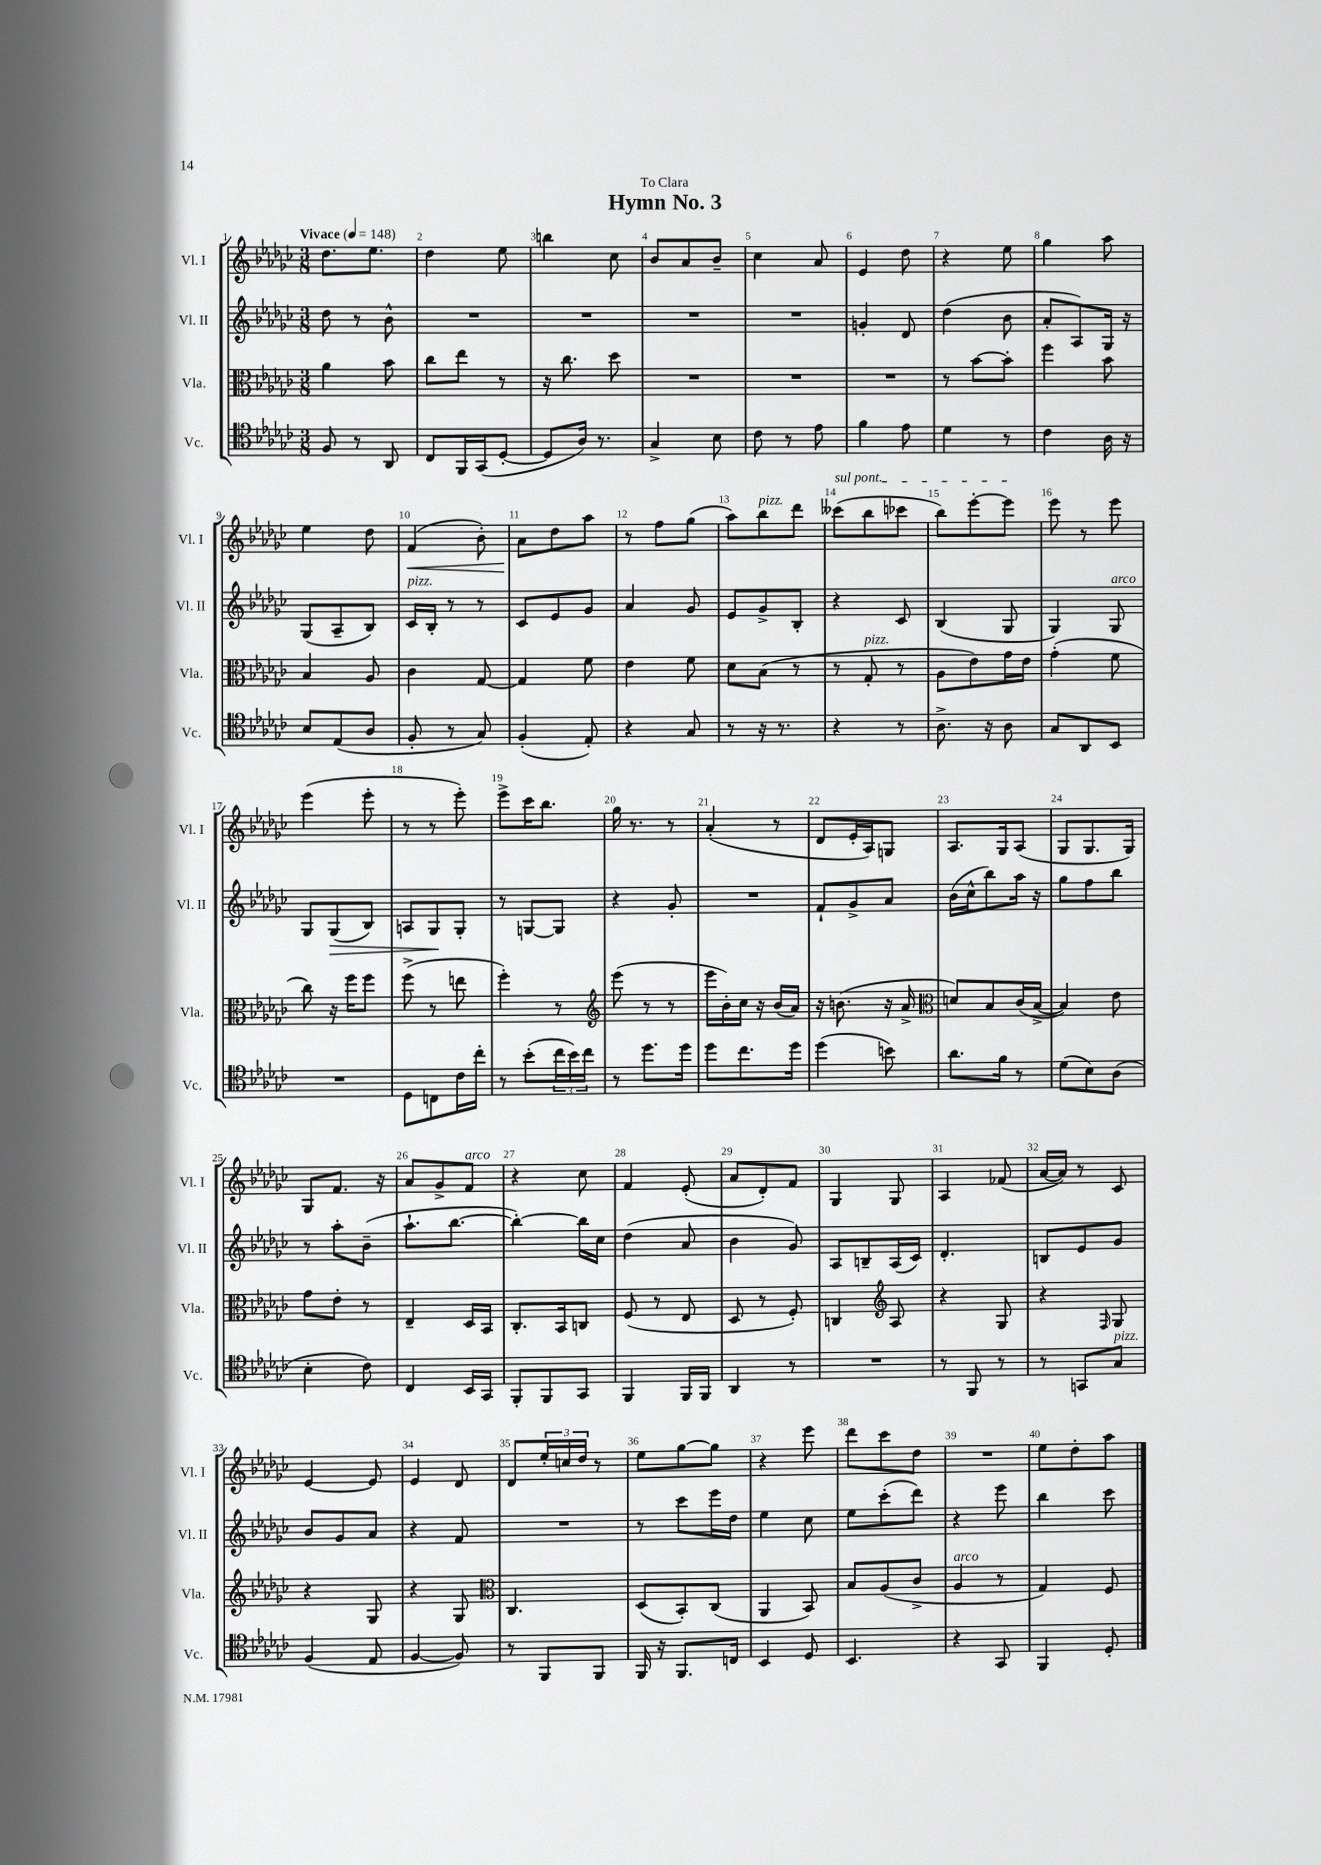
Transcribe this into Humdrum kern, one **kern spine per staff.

**kern	**kern	**kern	**dynam	**kern	**dynam
*part4	*part3	*part2	*part2	*part1	*part1
*staff4	*staff3	*staff2	*staff2	*staff1	*staff1
*I"Vc.	*I"Vla.	*I"Vl. II	*	*I"Vl. I	*
*I'Vc.	*I'Vla.	*I'Vl. II	*	*I'Vl. I	*
*clefC4	*clefC3	*clefG2	*	*clefG2	*
*k[b-e-a-d-g-c-]	*k[b-e-a-d-g-c-]	*k[b-e-a-d-g-c-]	*	*k[b-e-a-d-g-c-]	*
*M3/8	*M3/8	*M3/8	*	*M3/8	*
*MM148	*MM148	*MM148	*	*MM148	*
=1	=1	=1	=1	=1	=1
!	!	!	!	!LO:TX:a:B:t=Vivace	!
8F/	4a-\	8dd-\	.	8.dd-\L	.
8r	.	8r	.	.	.
.	.	.	.	8.ee-\J	.
8AA-/	8b-\	8b-^^\	.	.	.
=2	=2	=2	=2	=2	=2
8C-/L	8cc-\L	4.r	.	4dd-\	.
16FF/L	8ee-\J	.	.	.	.
(16GG-/J	.	.	.	.	.
[8D-'/J	8r	.	.	8ee-\	.
=3	=3	=3	=3	=3	=3
8D-/L]	16r	4.r	.	4bbn\	.
.	8.cc-\	.	.	.	.
16A-/Jk)	.	.	.	.	.
8.r	.	.	.	.	.
.	8dd-\	.	.	8cc-\	.
=4	=4	=4	=4	=4	=4
4G-^/	4.r	4.r	.	8b-/L	.
.	.	.	.	8a-/	.
8B-\	.	.	.	8b-~/J	.
=5	=5	=5	=5	=5	=5
8c-\	4.r	4.r	.	4cc-\	.
8r	.	.	.	.	.
8e-\	.	.	.	8a-/	.
=6	=6	=6	=6	=6	=6
4f\	4.r	4gn'/	.	4e-/	.
8e-\	.	8d-/	.	8dd-\	.
=7	=7	=7	=7	=7	=7
4d-\	8r	(4dd-\	.	4r	.
.	[8b-\L	.	.	.	.
8r	8b-'\J]	8b-\	.	8ee-\	.
=8	=8	=8	=8	=8	=8
4c-\	4ff\	8a-'/L	.	4gg-\	.
.	.	8A-/)	.	.	.
16A-\	8b-\	16G-/Jk	.	8aa-\	.
16r	.	16r	.	.	.
!!LO:LB:g=z
=9	=9	=9	=9	=9	=9
8B-/L	4B-/	(8G-/L	.	4ee-\	.
(8E-/	.	8A-~/	.	.	.
8A-/J	8A-/	8B-/J)	.	8dd-\	.
=10	=10	=10	=10	=10	=10
!	!	!LO:TX:a:i:t=pizz.	!	!	!
!	!	!	!	!	!LO:HP:b
8F'/	4c-\	16c-/LL	.	(4f/	<
.	.	16B-'/JJ	.	.	.
8r	.	8r	.	.	.
8G-/)	[8G-/	8r	.	8b-'\)	.
=11	=11	=11	=11	=11	=11
(4F'/	4G-/]	8c-/L	.	8a-\L	.
.	.	8e-/	.	8dd-\	[
8E-'/)	8f\	8g-/J	.	8aa-\J	.
=12	=12	=12	=12	=12	=12
4r	4e-\	4a-/	.	8r	.
.	.	.	.	8ff\L	.
8G-/	8f\	8g-/	.	(8gg-\J	.
=13	=13	=13	=13	=13	=13
8r	8d-\L	8e-/L	.	8aa-\L)	.
!	!	!	!	!LO:TX:a:i:t=pizz.	!
16r	(8B-\J	8g-^/	.	8bb-\	.
8.r	.	.	.	.	.
.	8r	8B-'/J	.	8ddd-\J	.
=14	=14	=14	=14	=14	=14
!	!	!	!	!LO:TX:a:i:t=sul pont.	!
4r	8r	4r	.	(8ccc--X\L	.
!	!LO:TX:a:i:t=pizz.	!	!	!	!
.	8G-'/	.	.	8bb-\	.
8r	8r	8c-/	.	8ccc-X\J	.
=15	=15	=15	=15	=15	=15
8.A-^\	8A-\L	(4B-/	.	8bb-\L)	.
.	8e-\)	.	.	[8eee-'\	.
16r	.	.	.	.	.
8A-\	16g-\L	8G-/	.	8eee-\J]	.
.	16e-\JJ	.	.	.	.
=16	=16	=16	=16	=16	=16
8G-/L	(4g-'\	4G-/)	.	8eee-\	.
8AA-/	.	.	.	8r	.
!	!	!LO:TX:a:i:t=arco	!	!	!
8BB-/J	8f\	8G-/	.	8eee-\	.
!!LO:LB:g=z
=17	=17	=17	=17	=17	=17
4.r	8cc-\)	8G-/L	.	(4eee-\	.
!	!	!	!LO:HP:b	!	!
.	16r	(8G-/	>	.	.
.	16ff\KL	.	.	.	.
.	8ff\J	8B-/J)	.	8eee-'\	.
=18	=18	=18	=18	=18	=18
8D-\L	(8ff^\	8An/L	.	8r	.
8Cn\	8r	8G-/	.	8r	.
16c-\L	8een\	8G-'/J	]	8eee-'\)	.
16cc-'\JJ	.	.	.	.	.
=19	=19	=19	=19	=19	=19
8r	4ff'\)	8r	.	8eee-^\L	.
(8b-'\L	.	[8Gn/L	.	16ccc-\K	.
.	.	.	.	8.bb-\J	.
24cc-\L	8r	8G/J]	.	.	.
24b-\)	.	.	.	.	.
24cc-\JJ	.	.	.	.	.
=20	=20	=20	=20	=20	=20
*	*clefG2	*	*	*	*
8r	(8eee-\	4r	.	16gg-\	.
.	.	.	.	8.r	.
8.dd-\L	8r	.	.	.	.
.	8r	8g-'/	.	8r	.
16dd-\Jk	.	.	.	.	.
=21	=21	=21	=21	=21	=21
8dd-\L	16eee-\LL	4.r	.	(4a-'/	.
.	16b-'\)	.	.	.	.
8.cc-\	16cc-\JJ	.	.	.	.
.	16r	.	.	.	.
.	(16b-/LL	.	.	8r	.
16dd-\Jk	16a-/JJ)	.	.	.	.
=22	=22	=22	=22	=22	=22
(4dd-\	16r	8f`/L	.	8d-/L	.
.	(8.bn\	.	.	.	.
.	.	8g-^/	.	16e-'/L	.
.	.	.	.	16A-/J)	.
8bn\)	16r	8a-/J	.	8Gn/J	.
.	16a-^/	.	.	.	.
=23	=23	=23	=23	=23	=23
*	*clefC3	*	*	*	*
8.a-\L	8dn/L)	(16b-\LL	.	8.A-/L	.
.	.	16cc-^^\J	.	.	.
.	8B-/	8bb-\)	.	.	.
16f\Jk	.	.	.	16G-/k	.
8r	(16c-/L	16aa-\Jk	.	(8A-/J	.
.	[16B-^/JJ	16r	.	.	.
=24	=24	=24	=24	=24	=24
(8d-\L	4B-/])	8gg-\L	.	8G-/L	.
8B-\)	.	8ff\	.	8.G-/	.
(8A-\J	8e-\	8bb-\J	.	.	.
.	.	.	.	16G-/Jk)	.
!!LO:LB:g=z
=25	=25	=25	=25	=25	=25
4B-'\	8g-\L	8r	.	8G-/L	.
.	8e-'\J	8aa-'\L	.	8.f/J	.
8c-\)	8r	(8b-~\J	.	.	.
.	.	.	.	16r	.
=26	=26	=26	=26	=26	=26
4C-/	4E-~/	8.aa-`\L	.	8a-/L	.
.	.	.	.	8g-^/	.
.	.	[8.bb-\J	.	.	.
!	!	!	!	!LO:TX:a:i:t=arco	!
16BB-/LL	16D-/LL	.	.	8f/J	.
16GG-/JJ	16BB-/JJ	.	.	.	.
=27	=27	=27	=27	=27	=27
8FF'/L	8.C-'/L	4bb-'\_)	.	4r	.
8FF/	.	.	.	.	.
.	16BB-/k	.	.	.	.
8GG-/J	8Cn/J	16bb-\LL]	.	8cc-\	.
.	.	16cc-\JJ	.	.	.
=28	=28	=28	=28	=28	=28
4FF/	(8F/	(4dd-\	.	4f/	.
.	8r	.	.	.	.
16FF/LL	8E-/	8a-/	.	(8e-'/	.
16FF/JJ	.	.	.	.	.
=29	=29	=29	=29	=29	=29
4AA-/	8D-/	4b-\	.	8a-/L	.
.	8r	.	.	8d-'/)	.
8r	8F'/)	8g-/)	.	8f/J	.
=30	=30	=30	=30	=30	=30
4.r	4Cn/	8A-/L	.	4G-/	.
.	.	8Bn~/	.	.	.
*	*clefG2	*	*	*	*
.	8A-/	(16A-/L	.	8G-/	.
.	.	16c-/JJ)	.	.	.
=31	=31	=31	=31	=31	=31
8r	4r	4.d-'/	.	4A-/	.
8FF/	.	.	.	.	.
8r	8G-/	.	.	(8f-X/	.
=32	=32	=32	=32	=32	=32
8r	4r	8Bn/L	.	[16a-/LL	.
.	.	.	.	16a-/JJ])	.
8GGn/L	.	8e-/	.	8r	.
.	16qqF/	.	.	.	.
!LO:TX:a:i:t=pizz.	!	!	!	!	!
8G-/J	8G-/	8g-/J	.	8c-/	.
!!LO:LB:g=z
=33	=33	=33	=33	=33	=33
(4F/	4r	8b-/L	.	[4e-/	.
.	.	8g-/	.	.	.
8E-/	8G-/	8a-/J	.	8e-/]	.
=34	=34	=34	=34	=34	=34
[4F/	4r	4r	.	4e-/	.
8F/])	8G-/	8f/	.	8d-/	.
=35	=35	=35	=35	=35	=35
*	*clefC3	*	*	*	*
8r	4.C-/	4.r	.	8d-/L	.
8FF/L	.	.	.	24ee-'/L	.
.	.	.	.	24ccn/	.
.	.	.	.	24dd-/JJ	.
8FF/J	.	.	.	8r	.
=36	=36	=36	=36	=36	=36
16FF/	(8D-/L	8r	.	8ee-\L	.
16r	.	.	.	.	.
8.FF/L	8BB-'/)	8ccc-\L	.	[8gg-\	.
.	(8C-/J	16eee-\L	.	8gg-\J]	.
16Cn/Jk	.	16dd-\JJ	.	.	.
=37	=37	=37	=37	=37	=37
4BB-/	4AA-/	4ee-\	.	4r	.
8D-/	8BB-/)	8cc-\	.	8eee-\	.
=38	=38	=38	=38	=38	=38
4.BB-/	8B-/L	8ee-\L	.	8ddd-\L	.
.	(8A-/	(8ccc-'\	.	8ccc-\	.
.	8c-^/J	8ddd-\J)	.	8dd-\J	.
=39	=39	=39	=39	=39	=39
!	!LO:TX:a:i:t=arco	!	!	!	!
4r	4A-/	4r	.	4.r	.
8GG-/	8r	8eee-\	.	.	.
=40	=40	=40	=40	=40	=40
4FF/	4G-/)	4bb-\	.	8ee-\L	.
.	.	.	.	8dd-'\	.
8D-'/	8F/	8ccc-\	.	8aa-\J	.
==	==	==	==	==	==
*-	*-	*-	*-	*-	*-
